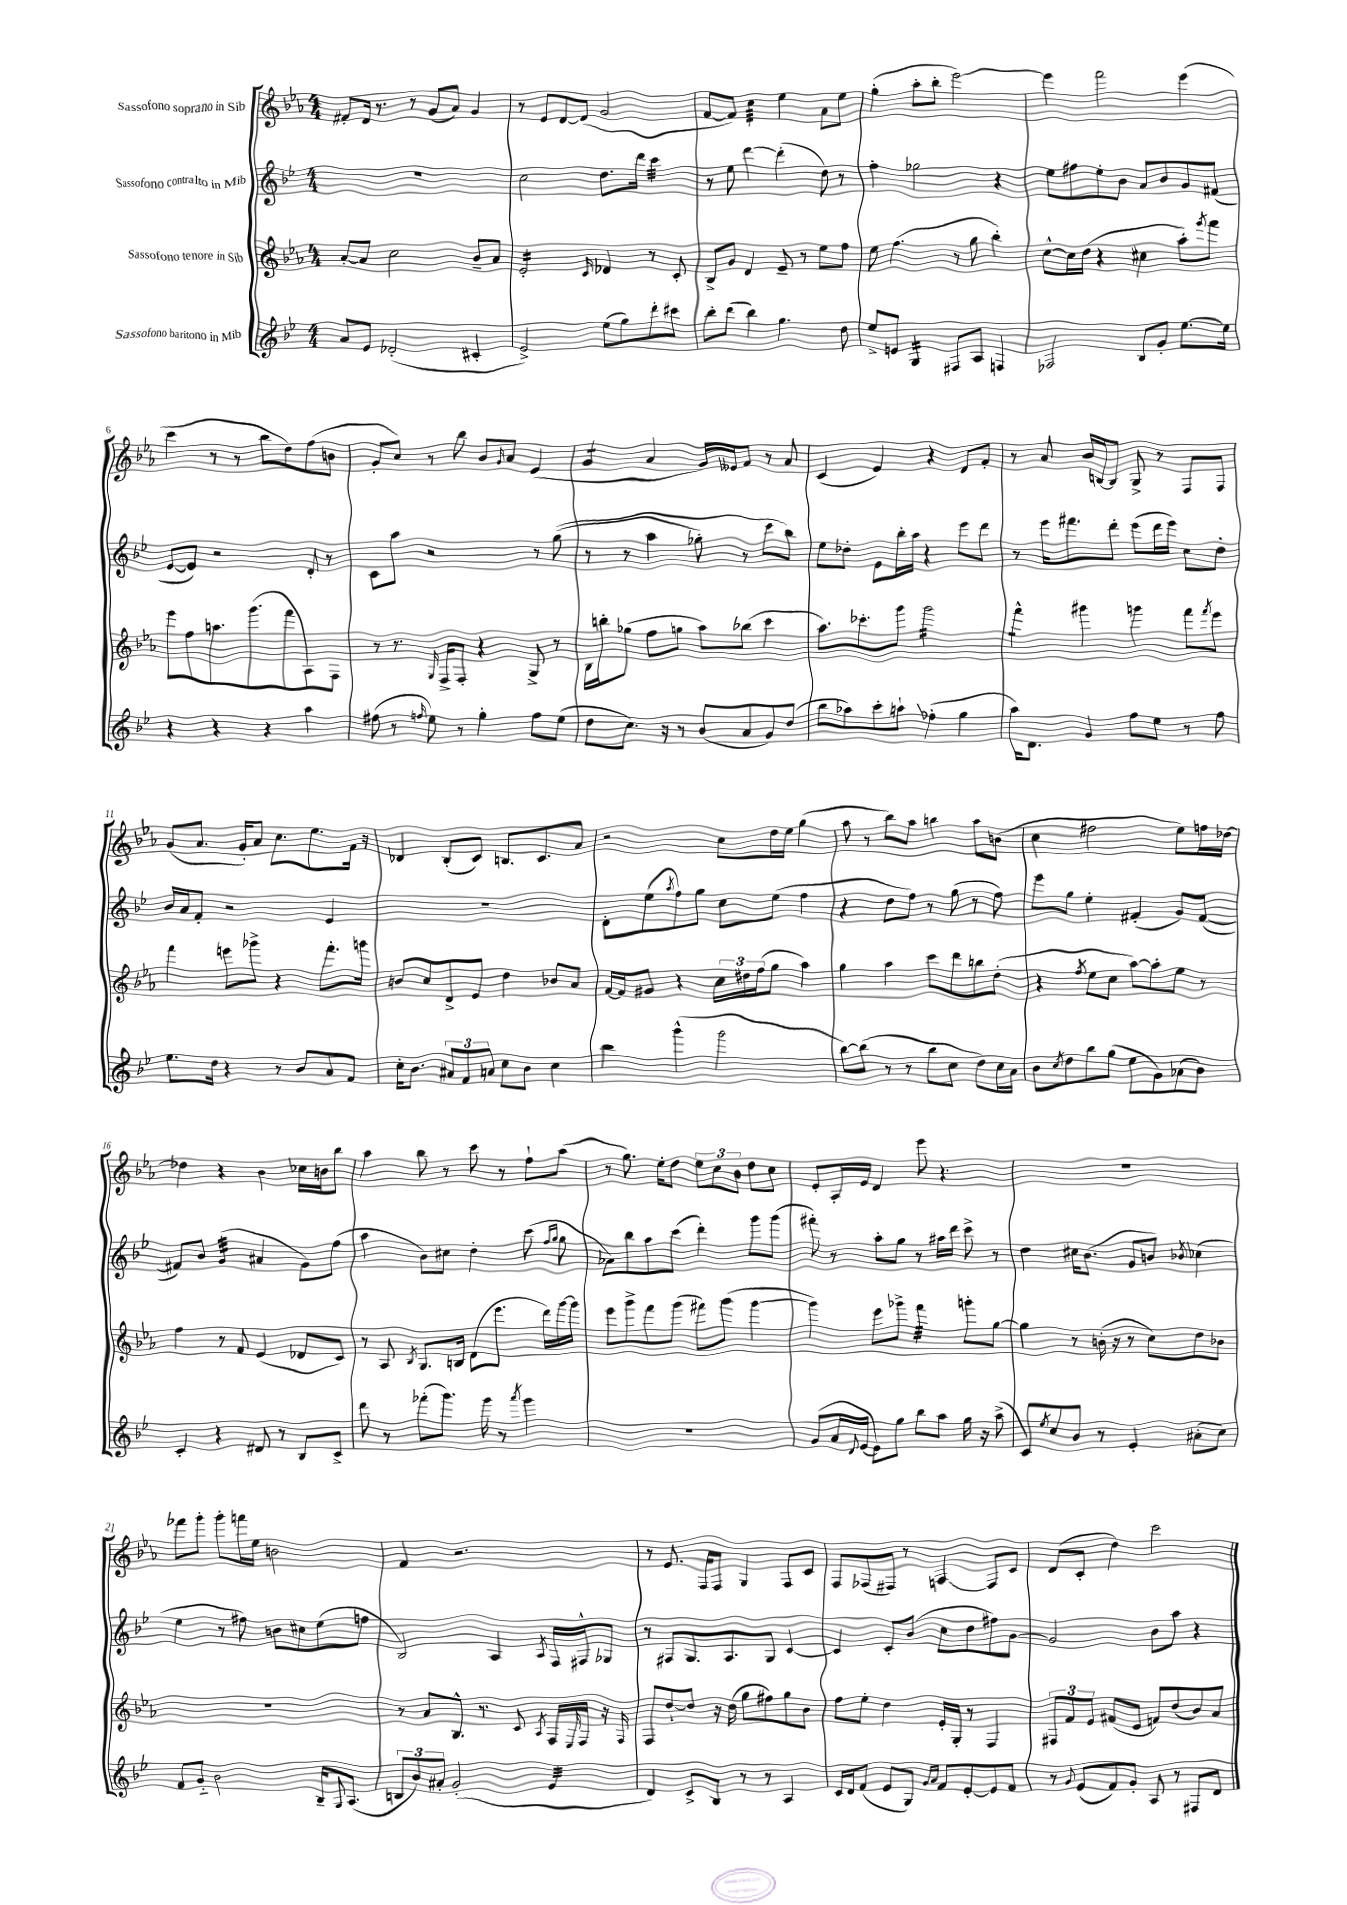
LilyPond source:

<<
\new StaffGroup <<
\new Staff = "s0" \with { instrumentName = "Sassofono soprano in Sib" } {
    \clef treble \key ees \major \numericTimeSignature \time 4/4
    fis'8-. d'16 r8. r8 g'8( aes'8) g'4 |
    r8 ees'8 d'8~ d'8( g'2 |
    f'8~ f'8) c''4:32 ees''4 aes'8 ees''8 |
    g''4-.( aes''8-. bes''8-. ees'''2~) |
    ees'''4 f'''2 ees'''4( |
    c'''4 r8 r8 bes''8 d''8) f''8( b'8 |
    g'8-. c''8) r8 bes''8 bes'8 \grace { g'16 } aes'8 ees'4( |
    g'4:8 aes'4 g'16) eeses'16 f'8 r8 aes'8 |
    c'4( ees'4) r4 d'8 f'8-. |
    r8 aes'8 bes'16 b16~ b8 g8-> r8 f8 f8 |
    g'8( aes'8. g'16-.) aes'8 c''8. ees''8. f'16 r16 |
    des'4 bes8-.( c'8) b8. c'8. aes'8 |
    r2 c''8 d''16 ees''16 g''4( |
    aes''8 r8 bes''8) aes''8 b''4 aes''8 b'8( |
    c''4 fis''2 ees''8) f''16 des''16~ |
    des''4 r4 bes'4 ces''16 b'16 bes''8 |
    aes''4 bes''8 r8 c'''8 r8 f''8-! aes''8( |
    r8 g''8.) ees''16-. d''8 \tuplet 3/2 { ees''8 c''8 bes'8 } d''8 c''8 |
    ees'8-. aes16-. ees'16 d'4 ees'''8 r4. |
    R1 |
    fes'''8 g'''8-. g'''8-. f'''16 ees''16 b'2 |
    f'4 r2. |
    r8 ees'8. f16 f8 g4 f8 c'8 |
    f8 fes8( fis8) r8 f4~ f8 c'8 |
    d'8( c'8-. d''4) c'''2 \bar "|." |
}
\new Staff = "s1" \with { instrumentName = "Sassofono contralto in Mib" } {
    \clef treble \key bes \major \numericTimeSignature \time 4/4
    R1 |
    c''2 d''8. d'''16 c'''4:32 |
    r8 ees''8 d'''4~ d'''4-.( d''8) r8 |
    f''4-. ges''2 r4 |
    ees''8 fis''8 ees''8-. bes'8 a'8 bes'8 g'8 fis'8( |
    ees'8~ ees'8) r2 d'8-. r8 |
    c'8 a''8 r2 r8 g''8(\( |
    r8 r8 a''4 ges''8-.) r8 c'''8 bes''8\) |
    ees''8 des''8-. ees'8 bes''16-. a''16 r4 ees'''8 d'''8 |
    r8 ees'''16 fis'''8. d'''8-. ees'''8( d'''16 ees'''16) c''8 d''8-. |
    bes'16 a'16 f'8-. r2 ees'4 |
    R1 |
    d'8-. ees''8( \acciaccatura { a''8 } f''8) g''8 c''8 ees''8( f''4 |
    r4 d''8 f''8) r8 g''8( r8 f''8) |
    ees'''8 g''8 ees''4-. fis'4-.( g'8) fis'8~( |
    fis'8) bes'8 g'4:32( ais'4 g'8) f''8( |
    a''4 bes'8) cis''8 d''4-. c'''8( \grace { f''16 g''16 } g''8 |
    aes'8) bes''8 a''8 c'''8( d'''4-.) g'''8 g'''8( |
    fis'''8-.) r8 a''8-. g''8 r8 ais''16 d'''16 c'''8-> r8 |
    d''4 cis''16 bes'8.( g'8 b'8) \acciaccatura { bes'8 } ces''4( |
    ees''4 r8 fis''8) b'8 cis''8 ees''8( f''8 |
    bes2) a4 \acciaccatura { a8 } f16 fis16-^ ges8 |
    r8 fis8 g8. a8. g8 c'4~ |
    c'4 c'8-. bes'8( c''8 d''8 fis''8) g'8~ |
    g'2 bes'8 a''8 r4 \bar "|." |
}
\new Staff = "s2" \with { instrumentName = "Sassofono tenore in Sib" } {
    \clef treble \key ees \major \numericTimeSignature \time 4/4
    aes'8~-. aes'8 c''2 bes'8-- aes'8 |
    ees'2:16-. \grace { c'16 } des'4 r8 c'8-. |
    bes8-> g'8 d'4 ees'8-- r8 ees''8 f''8 |
    ees''8 f''4.( r8 g''8 bes''4-.) |
    c''8~-^ c''16 d''16( r4 cis''4 aes''8-.) \acciaccatura { ees'''8 } f'''8 |
    ees'''8 f''8 a''8. g'''8.( f'''8 aes8) f8 |
    r8 r8. \grace { g16 } f16-> f8-. r4 g8-> r8 |
    bes16 b''16-. ges''8( f''8 g''8 aes''8) bes''8( c'''4 |
    aes''8.) ces'''8.-. g'''8 g'''2:16 |
    f'''4:8-^ gis'''4 g'''4 f'''8 \acciaccatura { f'''8 } ees'''8 |
    f'''4 e'''8 ges'''8-> r4 f'''8.-. g'''16 |
    b'8 c''8 d'8-> ees'8 d''4 bes'8 aes'8 |
    f'16~ f'16 gis'8 r4 \tuplet 3/2 { c''16 dis''16 f''16( } g''8 aes''4) |
    g''4 aes''4 c'''8 d'''8 b''8 d''8-.( |
    r4 \acciaccatura { f''8 } ees''8 c''8 aes''8~) aes''8-. ees''8 r8 |
    f''4 r8 f'8 ees'4( des'8 c'8) |
    r8 aes8 \acciaccatura { bes8 } g8. b16 d'8( ees'''8. d'''16) g'''16~ g'''16 |
    ees'''8 g'''8-> f'''8 g'''8( fis'''8) g'''8( g'''4~ |
    g'''4) ees'''8 ges'''8-> f'''4:32 g'''8-. g''8~ |
    g''4 r8 b'16-.( r16 r8 c''8) d''8 bes'8 |
    R1 |
    r8 aes'8 bes8.-^ r8. c'8 \acciaccatura { aes8 } f16 \grace { ees16 } f16 r16 f16 |
    f8 d''8~-! d''8 r16 d''16( g''8 fis''8) g''8 bes'8 |
    f''8 ees''8-. d''4 ees'16-. g16-. r8 f4 |
    \tuplet 3/2 { fis8 f'8 ees'8 } fis'8( ees'8 f'8) d''8( bes'8) aes'8 \bar "|." |
}
\new Staff = "s3" \with { instrumentName = "Sassofono baritono in Mib" } {
    \clef treble \key bes \major \numericTimeSignature \time 4/4
    a'8 ees'8 des'2-.( cis'4-. |
    ees'2->) ees''8( g''8) d'''8-. cis'''8 |
    bes''8-. d'''8( bes''4) g''4. d''8 |
    ees''8-> e'8 g4:16 fis8 a8 f4 |
    fes2 bes8 g'8-. ees''8.~ ees''16 |
    r4 r4 r4 a''4 |
    fis''8( r8 \grace { f''16 } ees''8) r8 g''4-. f''8 ees''8( |
    d''8 c''8.) r16 r8 bes'8( a'8 g'8) d''8( |
    bes''8 aes''8) c'''8-. a''8-! fes''4-.( g''4 |
    a''16) d'8. g'4 f''8 ees''8 r8 f''8 |
    ees''8. d''16 r4 r8 bes'8 a'8 f'8 |
    c''16-. bes'8. \tuplet 3/2 { ais'8 f'8 a'8 } c''8 bes'8 c''4 |
    bes''4 g'''4-^( g'''2 |
    bes''8~) bes''8( r8 r8 bes''8 c''8 d''8) c''16 a'16 |
    bes'8 \acciaccatura { c''8 } d''8 bes''8 g''8( ees''8 g'8) aes'8( bes'8) |
    c'4-. r4 dis'8 r8 bes8 c'8-> |
    d'''8 r8 fes'''8-.( g'''8.) g'''16 r8 \acciaccatura { a'''8 } g'''4 |
    R1 |
    g'8( a'16 \appoggiatura { d'8 } ees'16~ ees'8) g''8 bes''8 a''8 g''16 r16 a''8->( |
    c'8) \acciaccatura { ees''8 } c''8 bes'8 r8 ees'4-. ais'8-.( c''8) |
    f'8 g'8-_ bes'2 bes16-- \appoggiatura { g8 } a8.( |
    \tuplet 3/2 { b8 bes'8) ais'8-. } g'2-.( ees'4:32 |
    d'4) c'8-> bes8 r8 r8 a4 |
    c'16 d'16 f'8( ees'8 g8) \grace { g'16 a'16 } f'8 ees'8~-. ees'8 f'8 |
    r8 \appoggiatura { g'8 } ees'8( f'8) g'8-. a8 r8 fis8 d'8 \bar "|." |
}
>>
>>
